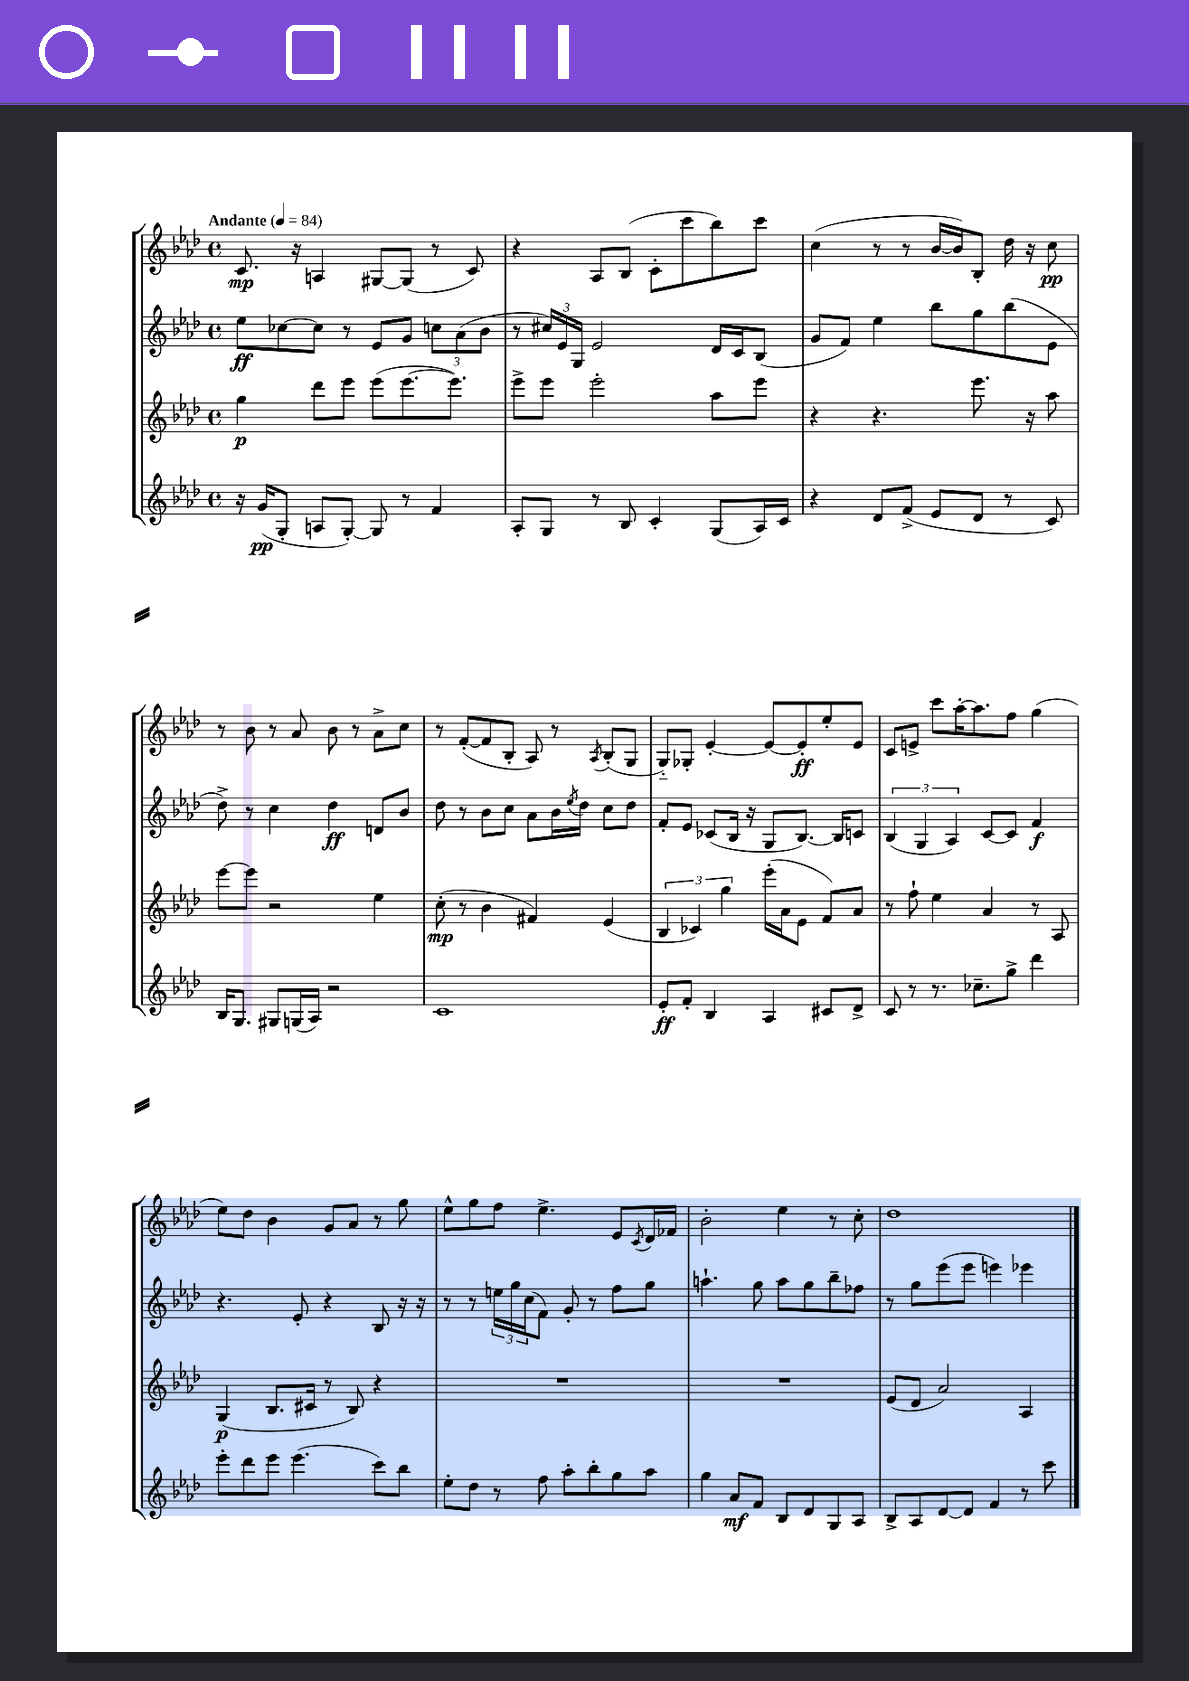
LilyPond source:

<<
\new StaffGroup <<
\new Staff = "s0" {
    \clef treble \key aes \major \defaultTimeSignature \time 4/4 \tempo "Andante" 4 = 84
    c'8.\mp r16 a4 gis8~ gis8( r8 c'8) |
    r4 aes8 bes8( c'8-. c'''8 bes''8) c'''8 |
    c''4( r8 r8 bes'16~ bes'16) bes8-. des''16 r16 c''8\pp |
    r8 bes'8 r8 aes'8 bes'8 r8 aes'8-> c''8 |
    r8 f'8~-.( f'8 bes8-. aes8) r8 \acciaccatura { aes8 } bes8-.( g8 |
    g8-_) ges8-. ees'4~-. ees'8~ ees'8-.\ff ees''8-. ees'8 |
    c'8 e'8-> c'''8 aes''16~-. aes''8. f''8 g''4( |
    ees''8) des''8 bes'4 g'8 aes'8 r8 g''8 |
    ees''8-^ g''8 f''8 ees''4.-> ees'8 \acciaccatura { c'8 } des'16 fes'16 |
    bes'2-. ees''4 r8 c''8-. |
    des''1 \bar "|." |
}
\new Staff = "s1" {
    \clef treble \key aes \major \defaultTimeSignature \time 4/4
    ees''8\ff ces''8~ ces''8 r8 ees'8 g'8 \tuplet 3/2 { c''8 aes'8( bes'8 } |
    r8 \tuplet 3/2 { cis''16) ees'16 g16 } ees'2 des'16 c'16 bes8( |
    g'8 f'8) ees''4 bes''8 g''8 bes''8( ees'8 |
    des''8->) r8 c''4 des''4\ff d'8 bes'8 |
    des''8 r8 bes'8 c''8 aes'8 bes'16 \acciaccatura { ees''8 } des''16 c''8 des''8 |
    f'8-. ees'8 ces'8( bes16 r16 g8 bes8.~) bes16 c'8 |
    \tuplet 3/2 { bes4( g4 aes4) } c'8~ c'8 f'4\f |
    r4. ees'8-. r4 bes8 r16 r16 |
    r8 r8 \tuplet 3/2 { e''16 g''16 c''16( } f'8) g'8-. r8 f''8 g''8 |
    a''4.-! g''8 a''8 g''8 bes''8-- fes''8 |
    r8 g''8 ees'''8( ees'''8 e'''4) ees'''4 \bar "|." |
}
\new Staff = "s2" {
    \clef treble \key aes \major \defaultTimeSignature \time 4/4
    g''4\p des'''8 ees'''8 ees'''8( ees'''8.~ ees'''8.) |
    ees'''8-> ees'''8 ees'''2-. aes''8 ees'''8 |
    r4 r4. ees'''8. r16 aes''8 |
    ees'''8~ ees'''8 r2 ees''4 |
    c''8-.\mp( r8 bes'4 fis'4) ees'4( |
    \tuplet 3/2 { bes4 ces'4) g''4 } ees'''16-.( aes'16 ees'8 f'8) aes'8 |
    r8 f''8-! ees''4 aes'4 r8 aes8 |
    g4\p( bes8. cis'16 r8 bes8) r4 |
    R1 |
    R1 |
    ees'8( des'8 aes'2) aes4 \bar "|." |
}
\new Staff = "s3" {
    \clef treble \key aes \major \defaultTimeSignature \time 4/4
    r16 g'16\pp( g8-. a8 g8~-.) g8 r8 f'4 |
    aes8-. g8 r8 bes8 c'4-. g8( aes16) c'16 |
    r4 des'8 f'8->( ees'8 des'8 r8 c'8) |
    bes16 g8. gis8 g16( aes16) r2 |
    c'1 |
    ees'8-.\ff f'8-. bes4 aes4 cis'8 des'8-> |
    c'8 r8 r8. ces''8.-- g''8-> des'''4 |
    ees'''8-. des'''8 ees'''8 ees'''4.( c'''8) bes''8 |
    ees''8-. des''8 r8 f''8 aes''8-. bes''8-. g''8 aes''8 |
    g''4 aes'8\mf f'8 bes8 des'8 g8 aes8 |
    bes8-> aes8 des'8~ des'8 f'4 r8 c'''8 \bar "|." |
}
>>
>>
\layout { \context { \Score \remove "Bar_number_engraver" } }
